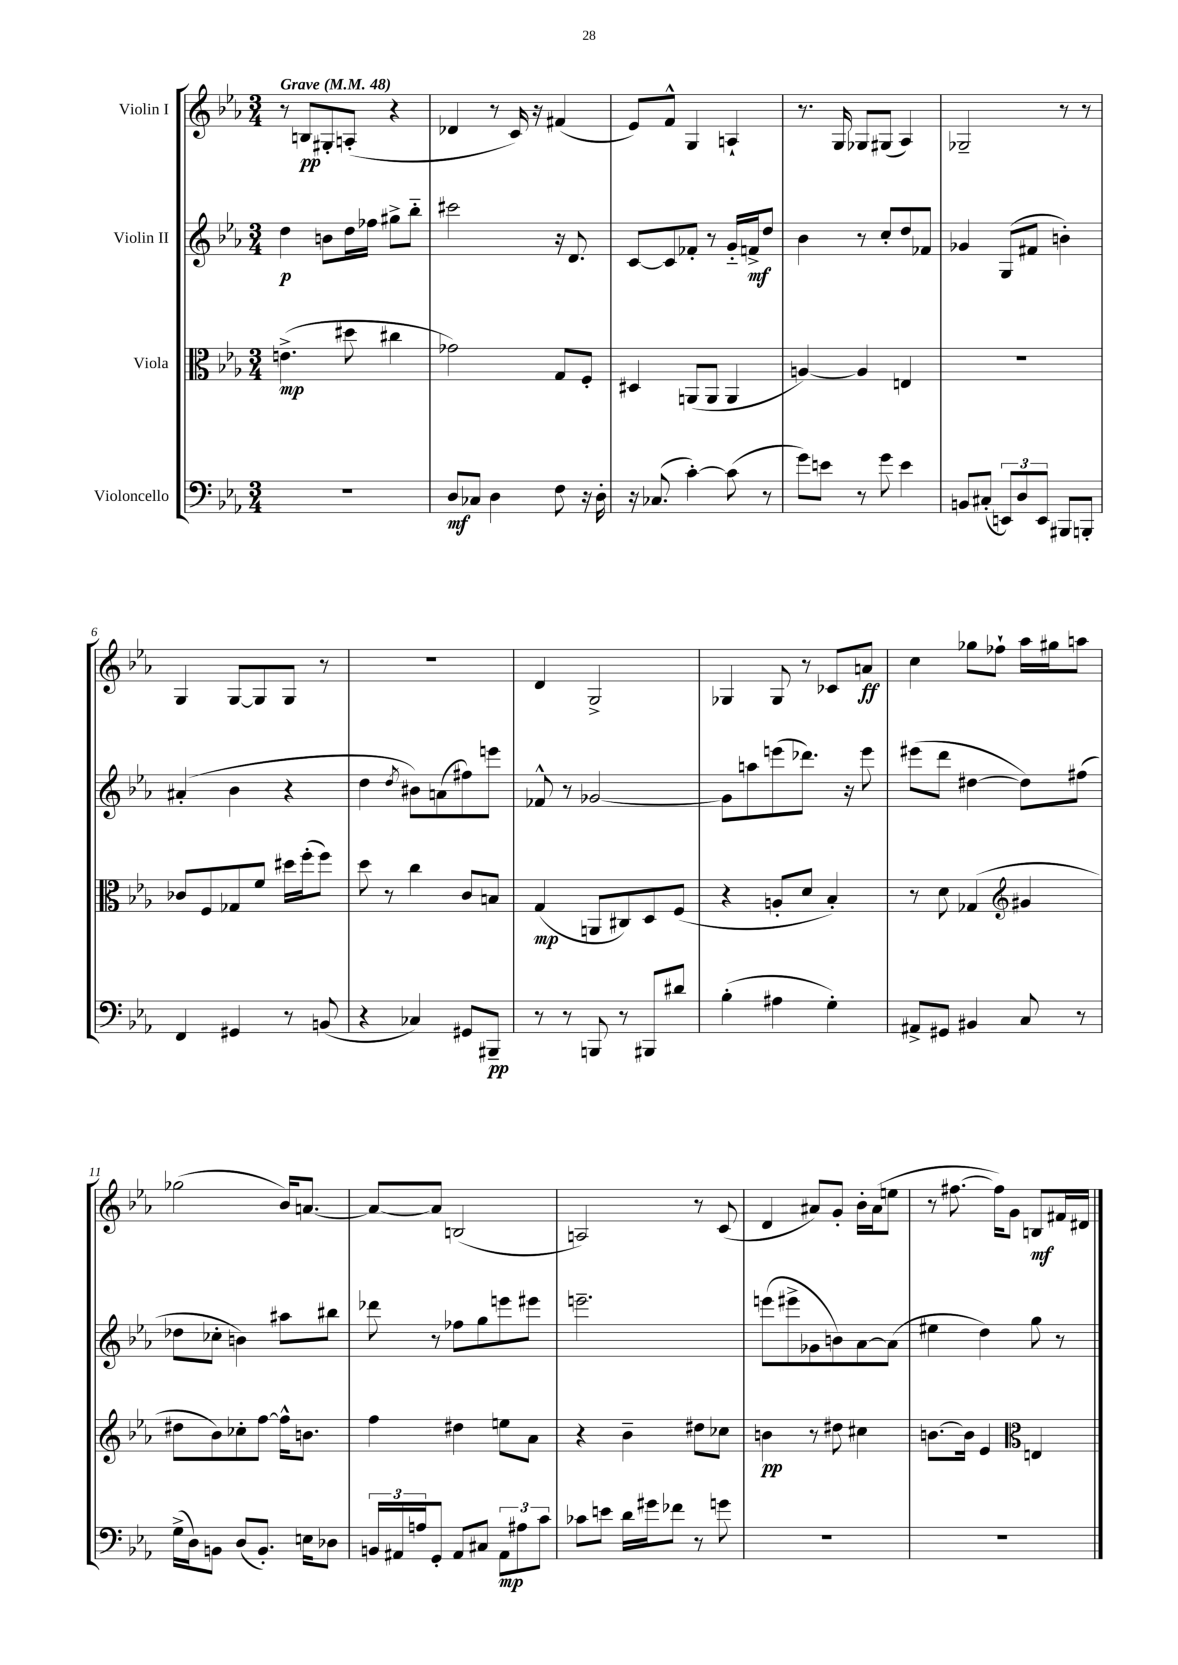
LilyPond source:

<<
\new StaffGroup <<
\new Staff = "s0" \with { instrumentName = "Violin I" } {
    \clef treble \key ees \major \numericTimeSignature \time 3/4 \tempo "Grave" 4 = 48
    r8 b8\pp gis8-. a8-.( r4 |
    des'4 r8 c'16) r16 fis'4( |
    ees'8) f'8-^ g4 a4-! |
    r8. g16 ges8 gis8( aes4) |
    ges2-- r8 r8 |
    g4 g8~ g8 g8 r8 |
    R2. |
    d'4 g2-> |
    ges4 ges8 r8 ces'8 a'8\ff |
    c''4 ges''8 fes''8-! aes''16 gis''16 a''8 |
    ges''2( bes'16) a'8.~ |
    a'8~ a'8 b2( |
    a2) r8 c'8( |
    d'4 ais'8) g'8-. bes'16-. ais'16( e''8 |
    r8 fis''8.~ fis''16) g'8 b8\mf fis'16 dis'16 \bar "|." |
}
\new Staff = "s1" \with { instrumentName = "Violin II" } {
    \clef treble \key ees \major \numericTimeSignature \time 3/4
    d''4\p b'8 d''16 fes''16 gis''8-> bes''8-_ |
    cis'''2 r16 d'8. |
    c'8~ c'8 fes'8-. r8 g'16-_ f'16->\mf d''8 |
    bes'4 r8 c''8-. d''8 fes'8 |
    ges'4 g8( fis'8 b'4-.) |
    ais'4-.( bes'4 r4 |
    d''4 \acciaccatura { d''8 } bis'8) a'8( fis''8) e'''8 |
    fes'8-^ r8 ges'2~ |
    ges'8 a''8 e'''8( des'''8.) r16 e'''8 |
    eis'''8( d'''8 dis''4~ dis''8) fis''8( |
    des''8 ces''8-. b'4) ais''8 bis''8 |
    des'''8 r8 fes''8 g''8 e'''8 eis'''8 |
    e'''2.-- |
    e'''8( eis'''8-> ges'8 b'8) aes'8~ aes'8( |
    eis''4 d''4) g''8 r8 \bar "|." |
}
\new Staff = "s2" \with { instrumentName = "Viola" } {
    \clef alto \key ees \major \numericTimeSignature \time 3/4
    e'4.->\mp( dis''8 cis''4 |
    ges'2) g8 f8-. |
    dis4 a,8( a,8 a,4 |
    a4~) a4 e4 |
    R2. |
    ces'8 f8 ges8 f'8 dis''16 f''16-.( f''8) |
    d''8 r8 c''4 c'8 b8 |
    g4\mp( a,8 cis8) d8 f8( |
    r4 a8-. d'8 bes4-.) |
    r8 d'8 ges4( \clef treble gis'4 |
    dis''8 bes'8) ces''8-. f''8~ f''16-^ b'8. |
    f''4 dis''4 e''8 aes'8 |
    r4 bes'4-- dis''8 ces''8 |
    b'4\pp r8 dis''8 cis''4 |
    b'8.~ b'16 ees'4 \clef alto e4 \bar "|." |
}
\new Staff = "s3" \with { instrumentName = "Violoncello" } {
    \clef bass \key ees \major \numericTimeSignature \time 3/4
    R2. |
    d8\mf ces8 d4 f8 r16 d16-. |
    r16 ces8.( c'4~-.) c'8( r8 |
    g'8) e'8 r8 g'8 e'4 |
    b,8 cis8-.( \tuplet 3/2 { e,8) d8 e,8 } bis,,8 b,,8-. |
    f,4 gis,4 r8 b,8( |
    r4 ces4) gis,8 bis,,8--\pp |
    r8 r8 b,,8 r8 bis,,8 dis'8 |
    bes4-.( ais4 g4-.) |
    ais,8-> gis,8 bis,4 c8 r8 |
    g16->( d16) b,8 d8( b,8.-.) e16 des8 |
    \tuplet 3/2 { b,16 ais,16 a16 } g,8-. ais,8 cis8 \tuplet 3/2 { ais,8\mp ais8 c'8 } |
    ces'8 e'8 d'16 gis'16 fes'8 r8 g'8 |
    R2. |
    R2. \bar "|." |
}
>>
>>
